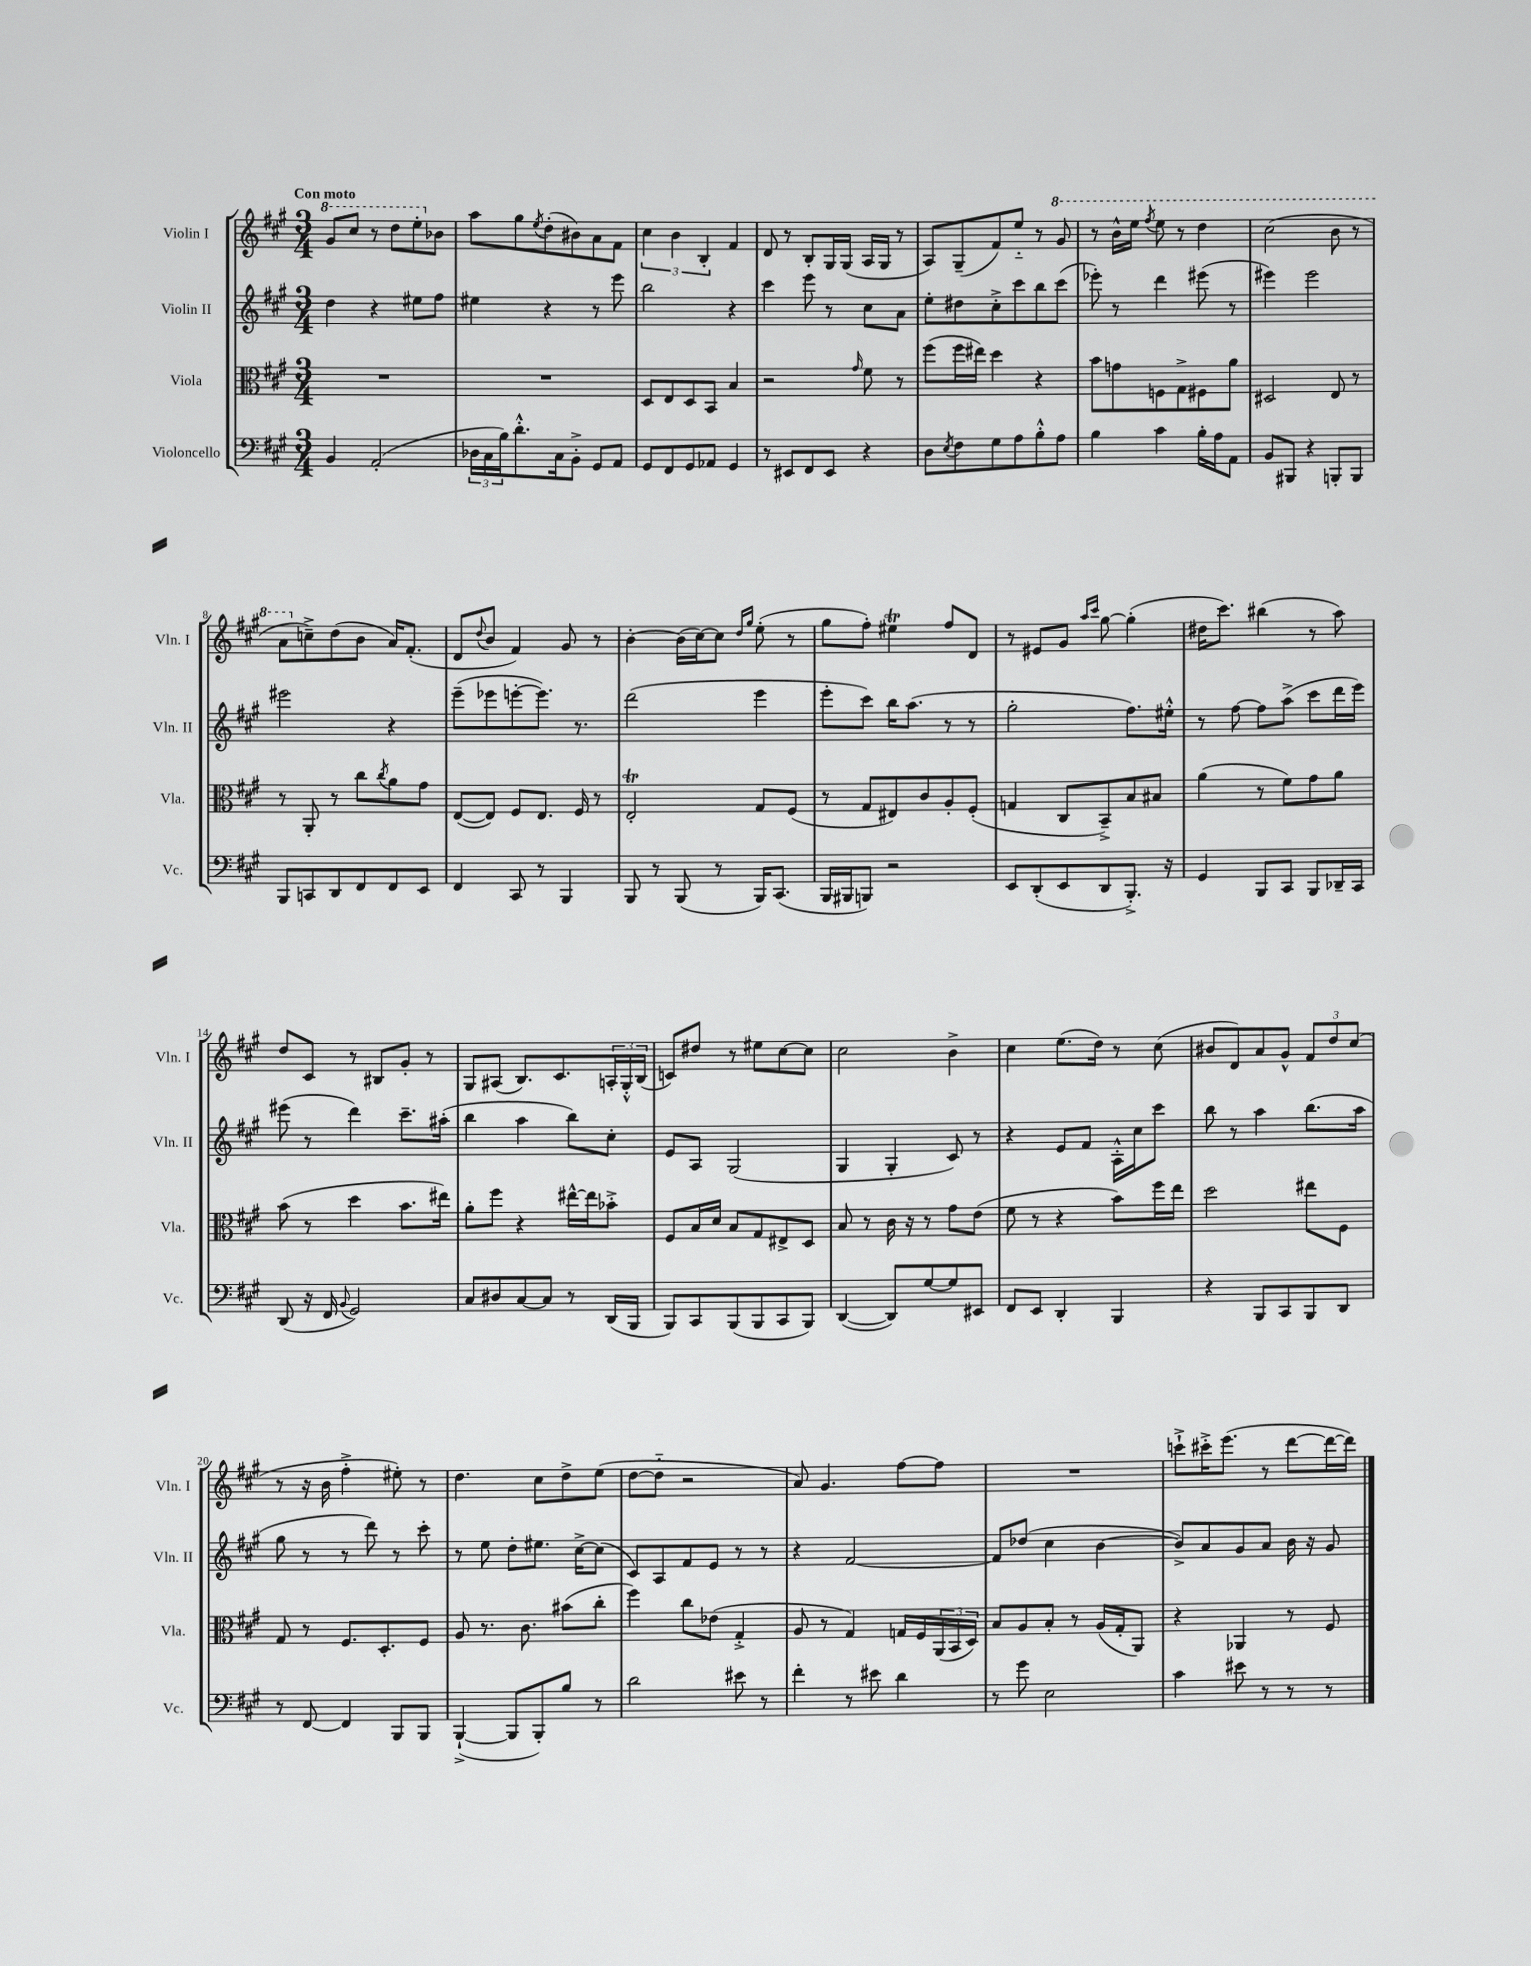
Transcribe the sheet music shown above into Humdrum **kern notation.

**kern	**kern	**kern	**kern
*part4	*part3	*part2	*part1
*staff4	*staff3	*staff2	*staff1
*I"Violoncello	*I"Viola	*I"Violin II	*I"Violin I
*I'Vc.	*I'Vla.	*I'Vln. II	*I'Vln. I
*clefF4	*clefC3	*clefG2	*clefG2
*k[f#c#g#]	*k[f#c#g#]	*k[f#c#g#]	*k[f#c#g#]
*M3/4	*M3/4	*M3/4	*M3/4
*	*	*	*8va
=1	=1	=1	=1
!	!	!	!LO:TX:a:B:t=Con moto
4BB/	2.r	4dd\	8gg#/L
.	.	.	8ccc#/J
(2AA'/	.	4r	8r
.	.	.	8ddd\L
.	.	8ee#X\L	8eee'\
*	*	*	*X8va
.	.	8ff#\J	8b-X\J
=2	=2	=2	=2
24D-X\LL	2.r	4ee#X\	8aa\L
24C#\	.	.	.
24B\J)	.	.	.
8.d'^^\	.	.	8gg#\
.	.	.	8qee/
.	.	4r	(8dd'\
16C#\k	.	.	.
8BB'^\J	.	.	8b#X\)
8GG#/L	.	8r	8a\
8AA/J	.	8eee\	8f#\J
=3	=3	=3	=3
8GG#/L	8D/L	2bb\	6cc#\
8FF#/	8E/	.	.
.	.	.	6b\
8GG#/	8D/	.	.
.	.	.	6B'/
8AA-X/J	8BB/J	.	.
4GG#/	4B/	4r	4f#/
=4	=4	=4	=4
8r	2r	4ccc#\	8d/
8EE#X/L	.	.	8r
8FF#/	.	8eee\	8B'/L
8EE#/J	.	8r	16G#/L
.	.	.	(16G#/JJ
.	16qqg#/	.	.
4r	8f#\	8cc#\L	16A/LL
.	.	.	16G#/JJ
.	8r	8a\J	8r
=5	=5	=5	=5
8D\L	(8ff#\L	8ee'\L	8A/L)
8qE/	.	.	.
8F#\	16ff#\L	8dd#X\	(8G#~/
.	16ee#X\JJ)	.	.
8G#\	4dd\	8cc#'^\	8f#/)
8A\	.	8ccc#\	8ee/J
8B'^^\	4r	8bb\	8r
*	*	*	*8va
8A\J	.	(8ccc#\J	8gg#/
=6	=6	=6	=6
4B\	8b\L	8eee-X'\)	8r
.	8gn\	8r	16bb^^\LL
.	.	.	16eee\JJ
.	.	.	8qfff#/
4c#\	8Fn\	4ddd\	8eee\
.	8G#^\	.	8r
16B'\LL	8F#X\	(8eee#X\	4ddd\
16A\J	.	.	.
8AA\J	8a\J	8r	.
=7	=7	=7	=7
8BB/L	2D#X/	4eee#X\)	(2ccc#\
8BBB#X/J	.	.	.
4r	.	2eee#\	.
8BBBn'/L	8E/	.	8bb\
8BBB/J	8r	.	8r
!!LO:LB:g=z
=8	=8	=8	=8
8BBB/L	8r	2eee#X\	8aa\L
*	*	*	*X8va
8CCn/	8AA'/	.	8ccn~^\)
8DD/	8r	.	(8dd\
8FF#/	8cc#\L	.	8b\J
.	8qcc#/	.	.
8FF#/	8a\	4r	16a/KL)
.	.	.	(8.f#'/J
8EE/J	8g#\J	.	.
=9	=9	=9	=9
4FF#/	([8E/L	(8eee~\L	8d/L
.	.	.	8qqdd/
.	8E/J])	8eee-X\	8b/J
8CC#/	8F#/L	[8eeen'\	4f#/)
8r	8.E/J	8.eee\J])	.
4BBB/	.	.	8g#/
.	16F#/	8.r	.
.	8r	.	8r
=10	=10	=10	=10
8BBB/	2ET'/	(2ddd\	[4b'\
8r	.	.	.
(8BBB/	.	.	(16b\LL]
.	.	.	[16cc#\J)
8r	.	.	8cc#\J]
.	.	.	16qqdd/LL
.	.	.	16qqgg#/JJ
16BBB/KL)	8G#/L	4eee\	(8ee'\
(8.CC#/J	.	.	.
.	(8F#/J	.	8r
=11	=11	=11	=11
16BBB/LL	8r	8eee'\L	8gg#\L
16BBB#X/J	.	.	.
8BBBn/J)	8G#/L	8ccc#\J)	8ff#'\J)
2r	8E#X/)	16bb\KL	4ee#Xt\
.	.	(8.aa\J	.
.	8c#/	.	.
.	8A'/	8r	8ff#/L
.	(8F#'/J	8r	8d/J
=12	=12	=12	=12
8EE/L	4Gn/	2gg#'\	8r
(8DD'/	.	.	8e#X/L
8EE/	8C#/L	.	8g#/J
.	.	.	16qqaa/LL
.	.	.	16qqccc#/JJ
8DD/	8BB~^/)	.	[8gg#\
8.BBB'^/J)	8B/	8.ff#\L)	(4gg#'\]
.	8B#X/J	.	.
16r	.	16ee#X'^^\Jk	.
=13	=13	=13	=13
4GG#/	(4a\	8r	16dd#X\KL
.	.	.	8.ccc#\J)
.	.	[8ff#\	.
8BBB/L	8r	8ff#\L]	(4bb#X\
8CC#/J	8f#\L)	(8aa^\J	.
8BBB/L	8g#\	8ccc#\L	8r
16DD-X~/L	8a\J	16ddd\L	8aa\)
16CC#/JJ	.	16eee\JJ)	.
!!LO:LB:g=z
=14	=14	=14	=14
(8DD/	(8b\	(8eee#X\	8dd/L
16r	8r	8r	8c#/J
16FF#/	.	.	.
8qqBB/	.	.	.
2GG#/)	4dd\	4ddd\)	8r
.	.	.	8B#X/L
.	8.b\L	8.ccc#~\L	8g#'/J
.	.	.	8r
.	16ee#X\Jk)	(16aa#X'\Jk	.
=15	=15	=15	=15
8C#/L	8a'\L	4bb\	8G#/L
8D#X/	8ff#\J	.	(8A#X/J
[8C#/	4r	4aa\	8.B/L)
8C#/J]	.	.	.
.	.	.	8.c#/
8r	[16ee#X^^\LL	8bb\L)	.
.	16ee#\J]	.	.
(16DD/LL	8b-X'^\J	8cc#'\J	24An'/L
.	.	.	24G#'^^/
16BBB/JJ	.	.	.
.	.	.	(24B/JJ
=16	=16	=16	=16
8BBB/L)	8F#/L	8e/L	8cn/L)
8CC#/	16B/L	8A/J	8dd#X/J
.	16d/JJ	.	.
(8BBB/	8B/L	(2G#/	8r
8BBB/	8G#/	.	8ee#X\L
8CC#/	8E#X^/	.	[8cc#\
8BBB/J)	8D/J	.	8cc#\J]
=17	=17	=17	=17
([4DD/	8B/	4G#/	2cc#\
.	8r	.	.
8DD/L])	16c#\	4G#'/	.
.	16r	.	.
[8G#/	8r	.	.
8G#/]	8g#\L	8c#/)	4b^\
8EE#X/J	(8e\J	8r	.
=18	=18	=18	=18
8FF#/L	8f#\	4r	4cc#\
8EE/J	8r	.	.
4DD'/	4r	8e/L	(8.ee\L
.	.	8f#/J	.
.	.	.	16dd\Jk)
4BBB/	8b\L)	16A'^^\LL	8r
.	.	16cc#\J	.
.	16ff#\L	8ccc#\J	(8cc#\
.	16ee\JJ	.	.
=19	=19	=19	=19
4r	2dd\	8bb\	8b#X/L
.	.	8r	8d/)
8BBB/L	.	4aa\	8a/
8CC#/	.	.	8g#^^/J
8BBB/	8ee#X\L	(8.bb\L	12f#/L
.	.	.	12dd/
8DD/J	8F#\J	.	.
.	.	.	(12cc#/J
.	.	16aa\Jk	.
!!LO:LB:g=z
=20	=20	=20	=20
8r	8G#/	8gg#\	8r
[8FF#/	8r	8r	16r
.	.	.	16b\
4FF#/]	8.F#/L	8r	4ff#'^\
.	.	8ddd\)	.
.	8.D'/	.	.
8BBB/L	.	8r	8ee#X'\)
8BBB/J	8F#/J	8ccc#'\	8r
=21	=21	=21	=21
([4BBB`^/	8A/	8r	4.dd\
.	8.r	8ee\	.
8BBB/L]	.	8dd'\L	.
.	8.c#\	.	.
8BBB'/)	.	8.ee#X\J	8cc#\L
8B/J	(8b#X\L	.	8dd^\
.	.	[16cc#^\KL	.
8r	8cc#'\J	(8cc#\J]	(8ee\J
=22	=22	=22	=22
2d\	4ff#\)	8c#/L)	[8dd\L
.	.	8A/	8dd\J]
.	8cc#\L	8f#/	2r
.	(8e-X\J	8e/J	.
8e#X\	4G#'^/	8r	.
8r	.	8r	.
=23	=23	=23	=23
4f#'\	8A/	4r	8a/)
.	8r	.	4.g#/
8r	4G#/)	[2f#/	.
8e#X\	.	.	.
4d\	16Gn/LL	.	[8ff#\L
.	16F#/	.	.
.	(24AA/	.	8ff#\J]
.	24BB/	.	.
.	24D/JJ)	.	.
=24	=24	=24	=24
8r	8B/L	8f#/L]	2.r
8g#\	8A/	(8dd-X/J	.
2E\	8B'/J	4cc#\	.
.	8r	.	.
.	(16A/LL	[4b\	.
.	16G#'/J	.	.
.	8AA/J)	.	.
=25	=25	=25	=25
4c#\	4r	8b^/L])	8cccn`^\L
.	.	8a/	16ccc#X'^\K
.	.	.	(8.eee\J
8e#X\	4AA-X/	8g#/	.
8r	.	8a/J	8r
8r	8r	16b\	[8ddd\L
.	.	16r	.
8r	8F#/	8g#/	16ddd\L_
.	.	.	16ddd\JJ])
==	==	==	==
*-	*-	*-	*-
